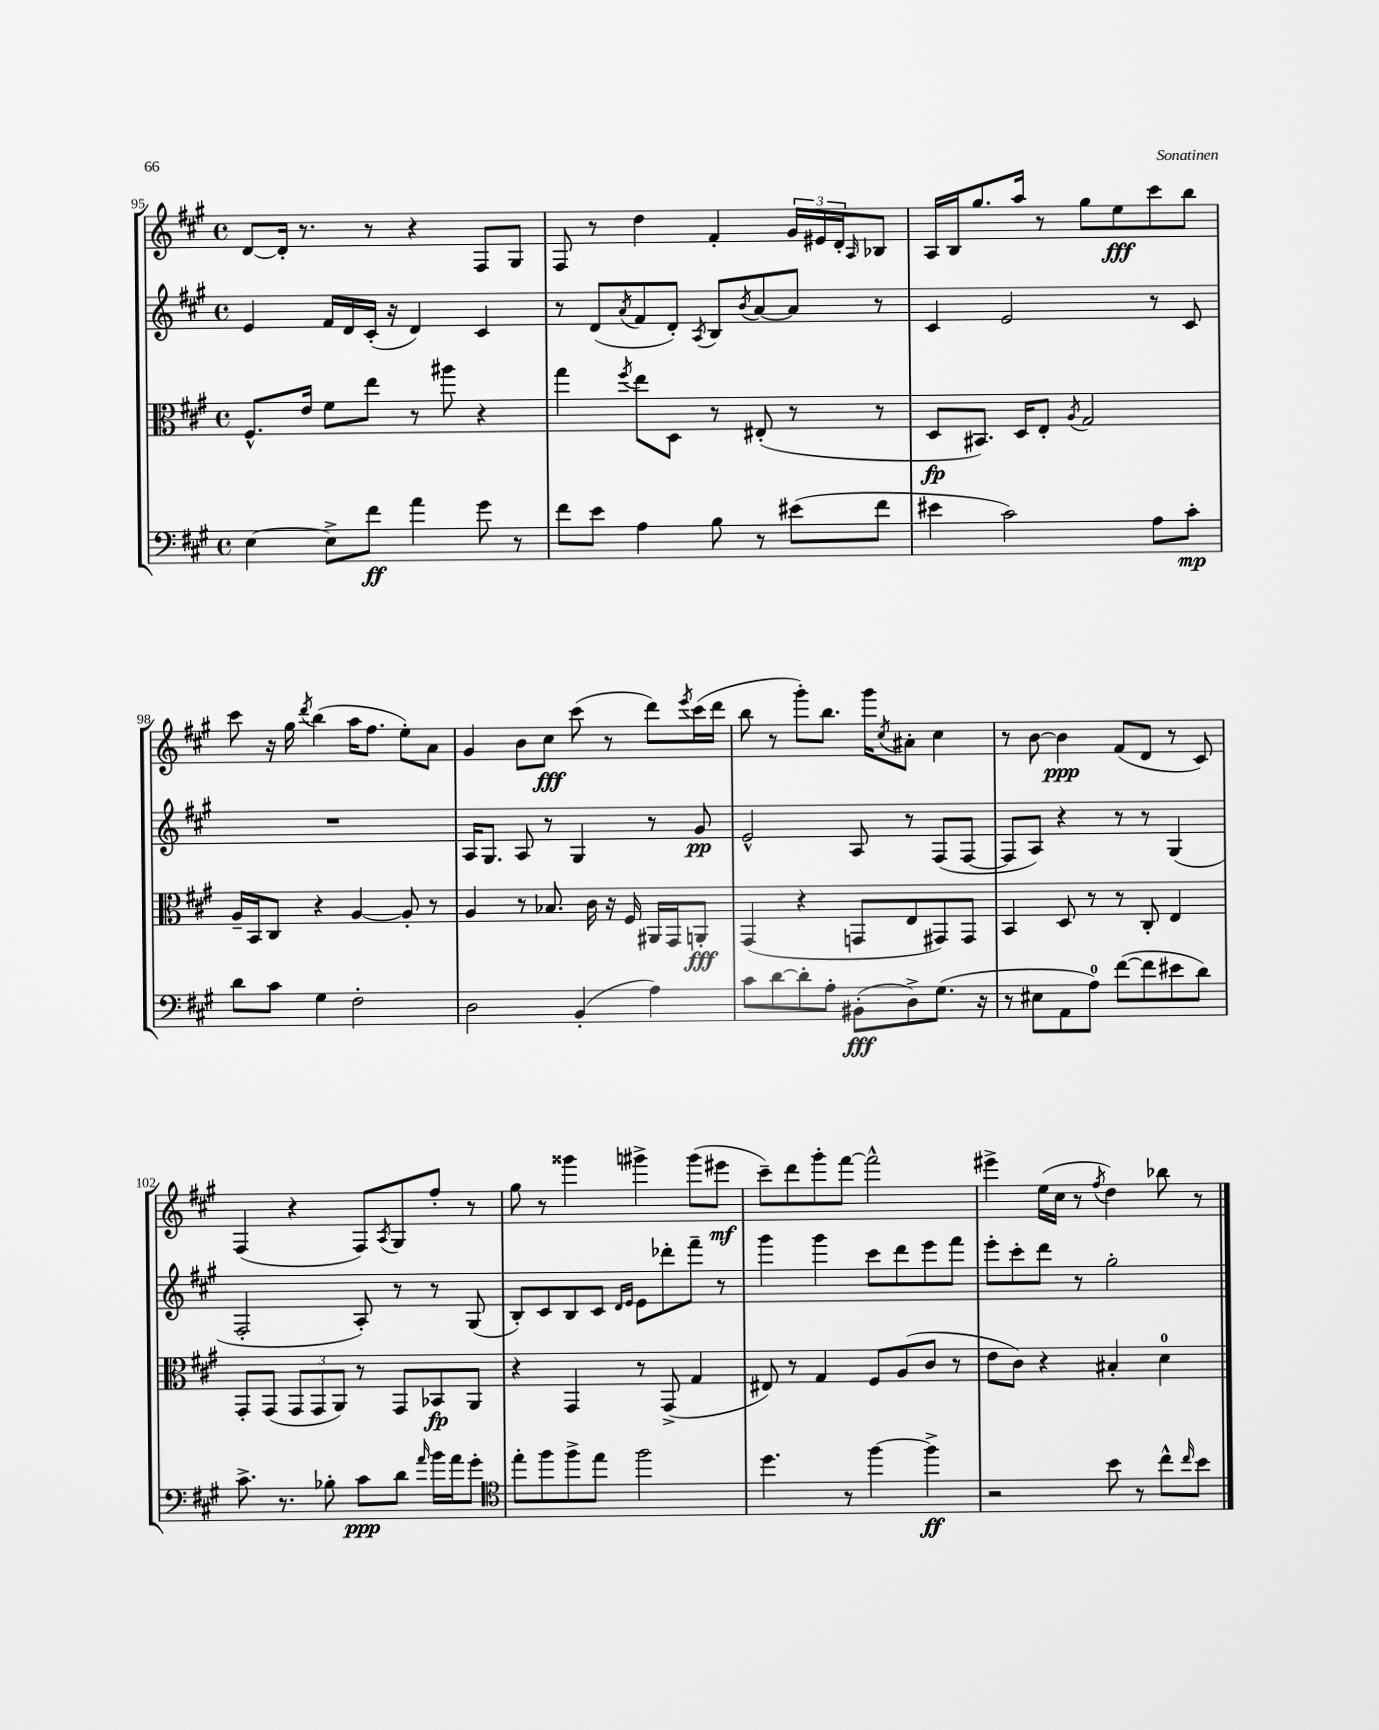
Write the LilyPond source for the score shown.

<<
\new StaffGroup <<
\new Staff = "s0" {
    \clef treble \key a \major \defaultTimeSignature \time 4/4
    d'8~ d'16-. r8. r8 r4 fis8 gis8 |
    fis8 r8 d''4 fis'4-. \tuplet 3/2 { gis'16 eis'16 d'16-. } \grace { a16 } bes8 |
    a16 b16 gis''8. a''16 r8 gis''8 e''8\fff cis'''8 b''8 |
    cis'''8 r16 gis''16 \acciaccatura { d'''8 } b''4( a''16 fis''8. e''8-.) a'8 |
    gis'4 b'8 cis''8\fff cis'''8( r8 d'''8) \acciaccatura { e'''8 } cis'''16( d'''16 |
    b''8 r8 gis'''8-.) b''8. gis'''16 \acciaccatura { cis''8 } ais'8-. cis''4 |
    r8 b'8~ b'4\ppp fis'8( d'8 r8 cis'8) |
    fis4( r4 fis8) \acciaccatura { a8 } gis8 fis''8-. r8 |
    gis''8 r8 gisis'''4 gis'''4-> gis'''8( eis'''8\mf |
    cis'''8--) d'''8 gis'''8-. fis'''8~ fis'''2-^ |
    eis'''4-> e''16( cis''16 r8 \acciaccatura { fis''8 } d''4) bes''8 r8 \bar "|." |
}
\new Staff = "s1" {
    \clef treble \key a \major \defaultTimeSignature \time 4/4
    e'4 fis'16 d'16 cis'16-.( r16 d'4) cis'4 |
    r8 d'8( \acciaccatura { a'8 } fis'8 d'8-.) \acciaccatura { a8 } b8 \acciaccatura { b'8 } a'8~ a'8 r8 |
    cis'4 e'2 r8 cis'8 |
    R1 |
    a16 gis8. a8 r8 gis4 r8 gis'8\pp |
    e'2-^ a8 r8 fis8( fis8~ |
    fis8 a8) r4 r8 r8 gis4( |
    fis2-. a8-.) r8 r8 gis8( |
    b8-.) cis'8 b8 cis'8 \grace { d'16 e'16 } e'8 des'''8-. fis'''8-- r8 |
    gis'''4 gis'''4 cis'''8 d'''8 e'''8 fis'''8 |
    e'''8-. cis'''8-. d'''8 r8 gis''2-. \bar "|." |
}
\new Staff = "s2" {
    \clef alto \key a \major \defaultTimeSignature \time 4/4
    fis8.-^ e'16 fis'8 e''8 r8 ais''8 r4 |
    gis''4 \acciaccatura { fis''8 } e''8 d8 r8 eis8-.( r8 r8 |
    d8\fp bis,8.) d16 e8-. \acciaccatura { a8 } gis2 |
    a16-- b,16 cis8 r4 a4~ a8-. r8 |
    a4 r8 bes8. cis'16 r16 fis16 ais,16 gis,16 a,8-.\fff |
    gis,4( r4 g,8 e8 gis,8) gis,8 |
    b,4 d8 r8 r8 cis8-. e4 |
    gis,8-. gis,8( \tuplet 3/2 { gis,8 gis,8 a,8) } r8 gis,8 bes,8\fp a,8 |
    r4 gis,4 r8 gis,8->( gis4 |
    eis8) r8 gis4 fis8 a8( cis'8 r8 |
    e'8 cis'8) r4 bis4-. d'4-0 \bar "|." |
}
\new Staff = "s3" {
    \clef bass \key a \major \defaultTimeSignature \time 4/4
    e4~ e8-> fis'8\ff a'4 gis'8 r8 |
    fis'8 e'8 a4 b8 r8 eis'8( fis'8 |
    eis'4 cis'2) a8 cis'8-.\mp |
    d'8 cis'8 gis4 fis2-. |
    d2 b,4-.( a4) |
    cis'8 d'8~ d'8-. a8-. bis,8-.\fff( d8->) gis8.( r16 |
    r8 eis8 a,8 a8-0) fis'8~( fis'8 eis'8 d'8) |
    cis'8.-> r8. bes8-. cis'8\ppp d'8 \grace { a'16 } b'16 a'16 gis'8-. |
    \clef tenor e''8-. fis''8 fis''8-> e''8 fis''2 |
    d''4. r8 fis''4~ fis''4->\ff |
    r2 b'8 r8 cis''8-^ \grace { cis''16 } b'8 \bar "|." |
}
>>
>>
\layout { \context { \Score currentBarNumber = #95 } }
